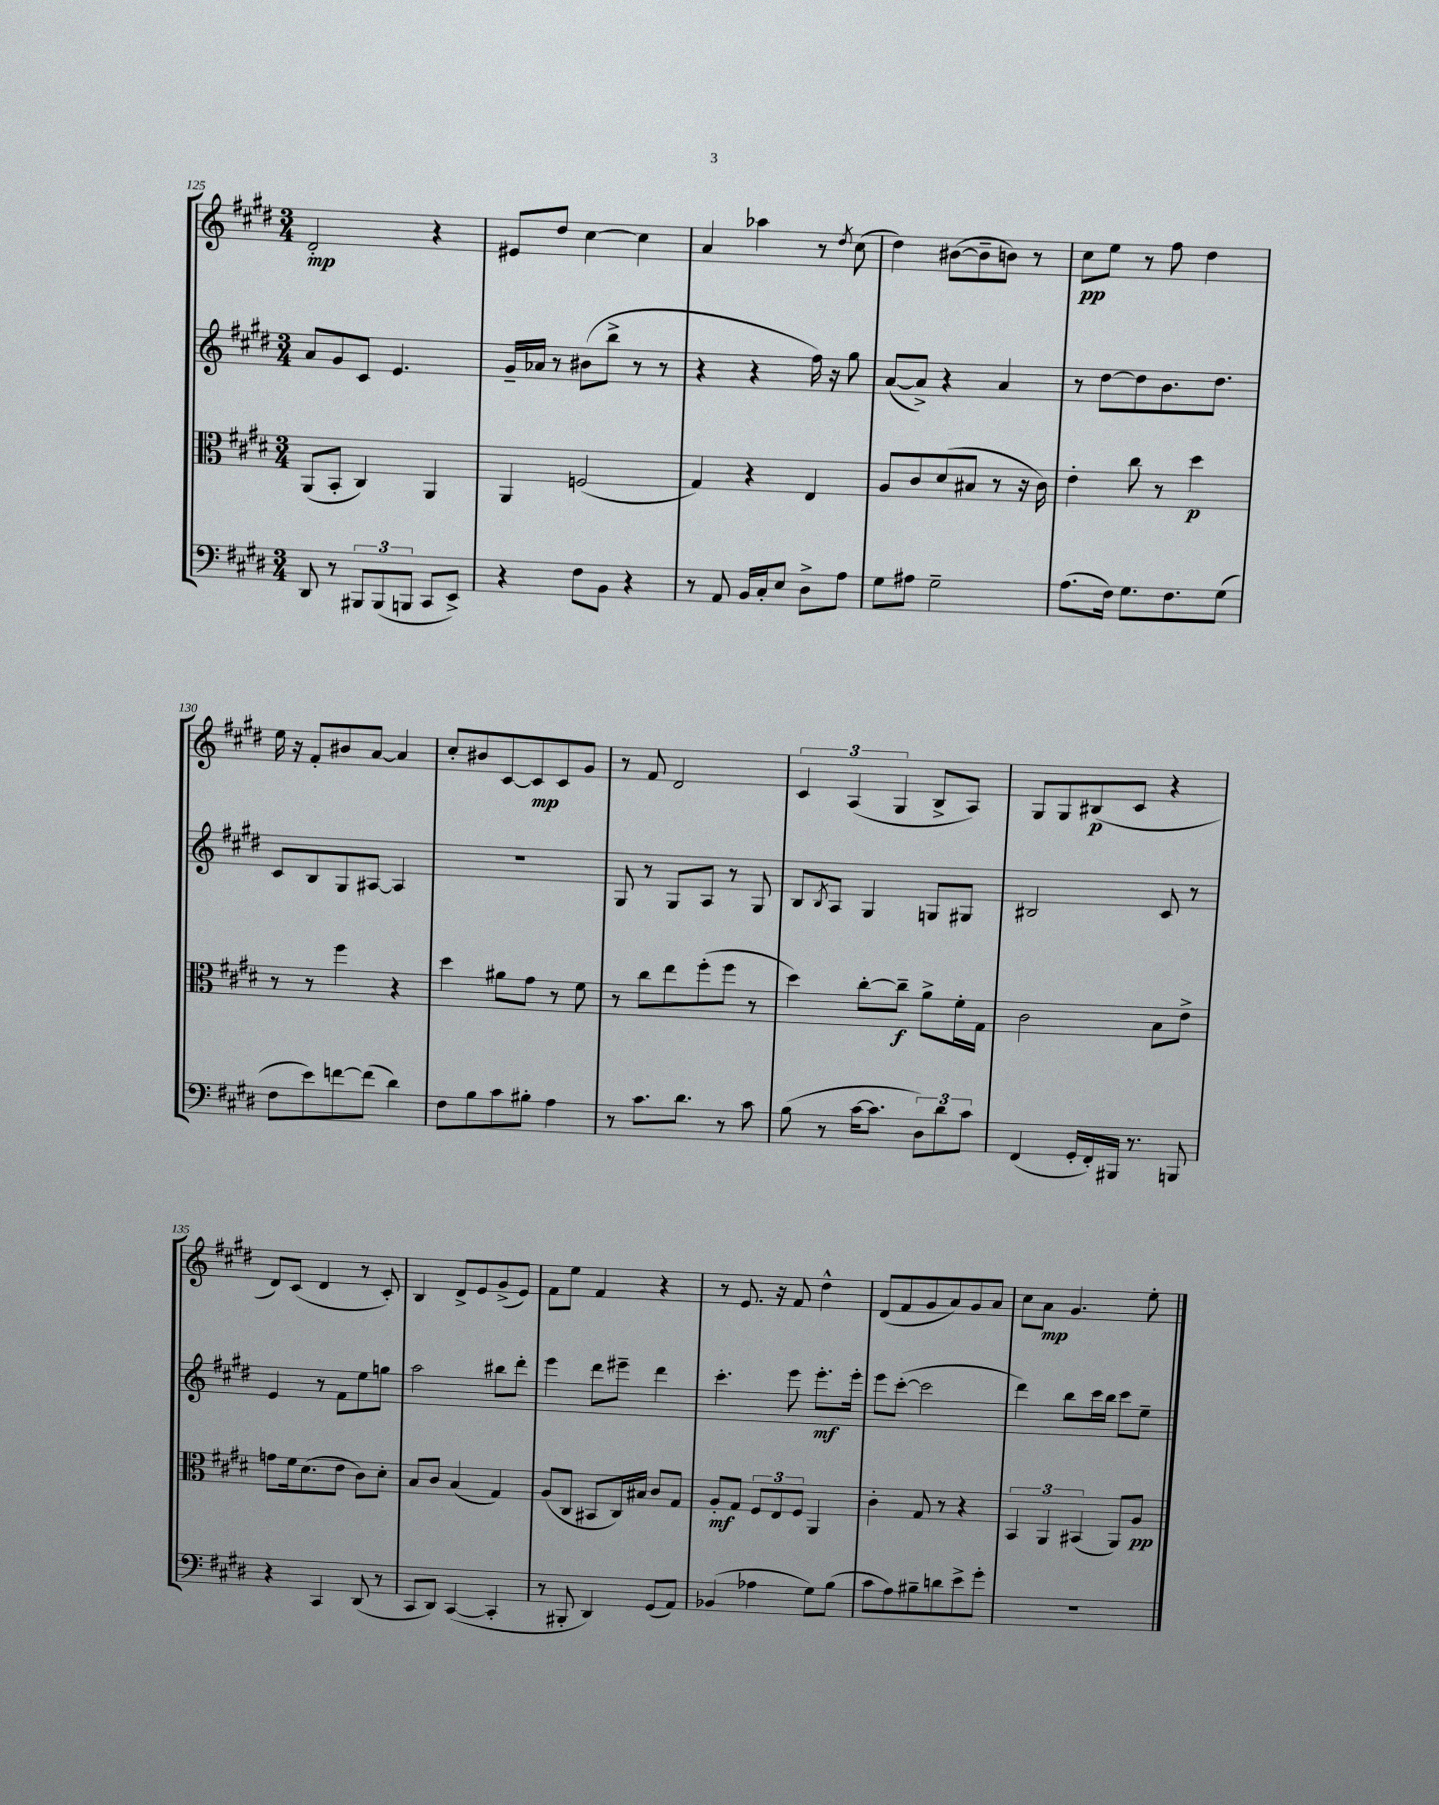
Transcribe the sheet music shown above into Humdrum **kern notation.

**kern	**kern	**kern	**kern
*staff4	*staff3	*staff2	*staff1
*clefF4	*clefC3	*clefG2	*clefG2
*k[f#c#g#d#]	*k[f#c#g#d#]	*k[f#c#g#d#]	*k[f#c#g#d#]
*M3/4	*M3/4	*M3/4	*M3/4
8DD#	(8AA	8a	2d#'
8r	8BB'	8g#	.
12BBB#	4C#)	8c#	.
(12BBB#	.	.	.
.	.	4.e	.
12BBB	.	.	.
8CC#	4AA	.	4r
8EE^)	.	.	.
=	=	=	=
4r	4AA	16g#~	8e#
.	.	16a-	.
.	.	8r	8dd#
8F#	(2F	(8b#	[4cc#
8BB	.	8bb^	.
4r	.	8r	4cc#]
.	.	8r	.
=	=	=	=
8r	4G#)	4r	4a
8AA	.	.	.
16BB	4r	4r	4aa-
16C#'	.	.	.
8E	.	.	.
8D#^	4E	16ff#)	8r
.	.	16r	.
.	.	.	8qdd#
8A	.	8gg#	(8cc#
=	=	=	=
8G#	8A	([8a	4dd#)
8A#	8c#	8a^])	.
2G#~	(8d#	4r	([8b#
.	8B#	.	8b#~]
.	8r	4a	8b)
.	16r	.	8r
.	16c#)	.	.
=	=	=	=
(8.A	4e'	8r	8cc#
.	.	[8dd#	8ee
16F#)	.	.	.
8.G#	8cc#	8dd#]	8r
.	8r	8.b	8ff#
8.F#	.	.	.
.	4dd#	.	4dd#
.	.	8.dd#	.
(8G#	.	.	.
=	=	=	=
8F#	8r	8c#	16ee
.	.	.	16r
8e)	8r	8B	8f#'
[8f	4ff#	8G#	8b#
(8f]	.	[8A#	[8a
4d#)	4r	4A#]	4a]
=	=	=	=
8F#	4dd#	2.r	8cc#'
8B	.	.	8b#
8c#	8a#	.	[8c#
8B#'	8g#	.	8c#]
4A	8r	.	8c#
.	8f#	.	8g#
=	=	=	=
8r	8r	8G#	8r
8.c#	8cc#	8r	8f#
.	8ee	8G#	2d#
8.d#	.	.	.
.	(8ff#'	8A	.
8r	8ff#	8r	.
8c#	8r	8G#	.
=	=	=	=
(8B	4dd#)	8B	6c#
.	.	8qB	.
8r	.	8A	.
.	.	.	(6A
[16c#	[8cc#'	4G#	.
8.c#]	.	.	.
.	.	.	6G#
.	8cc#~]	.	.
12D#)	8a^	8G	8B^
12d#	.	.	.
.	16f#'	8G#	8A)
12c#	.	.	.
.	16G#	.	.
=	=	=	=
(4FF#	2c#	2B#	8G#
.	.	.	8G#
16GG#'	.	.	(8B#
16FF#')	.	.	.
16BBB#	.	.	8c#
8.r	.	.	.
.	8B	8c#	4r
8BBB	8e^	8r	.
=	=	=	=
4r	8g	4e	8d#)
.	16f#	.	(8c#
.	(8.d#	.	.
4CC#	.	8r	4d#
.	8e	8f#	.
(8DD#	8c#)	8ee	8r
8r	8d#'	8gg	8c#')
=	=	=	=
8CC#	8B	2aa	4B
8DD#)	8c#	.	.
([4CC#	(4B	.	8d#^
.	.	.	8e
4CC#']	4G#)	8bb#	(8g#^
.	.	8ddd#'	8e)
=	=	=	=
8r	(8A	4eee	8f#
8BBB#'	8C#	.	8ee
4DD#)	8BB#	8ddd#	4f#
.	16C#)	8eee#~	.
.	16B#	.	.
(8GG#	8c#	4ddd#	4r
8AA)	8G#	.	.
=	=	=	=
(4BB-	8A'	4.ccc#'	8r
.	8G#	.	8.e
4A-	12F#	.	.
.	.	.	16r
.	12E	.	.
.	.	8eee	8f#
.	12F#	.	.
8G#)	4AA	8.eee'	4dd#^^
(8B	.	.	.
.	.	16eee'	.
=	=	=	=
8c#	4c#'	8eee	(8d#
8A)	.	([8ccc#'	8f#
8B#~	8G#	2ccc#]	8g#
8d	8r	.	8a)
8e^	4r	.	8g#
8g#'	.	.	8a
=	=	=	=
2.r	6BB	4ddd#)	8cc#
.	.	.	8a
.	6AA	.	.
.	.	8bb	4.g#
.	(6BB#	.	.
.	.	16ccc#	.
.	.	16bb	.
.	8AA)	8ccc#	.
.	8A	8ee~	8ee'
==	==	==	==
*-	*-	*-	*-
